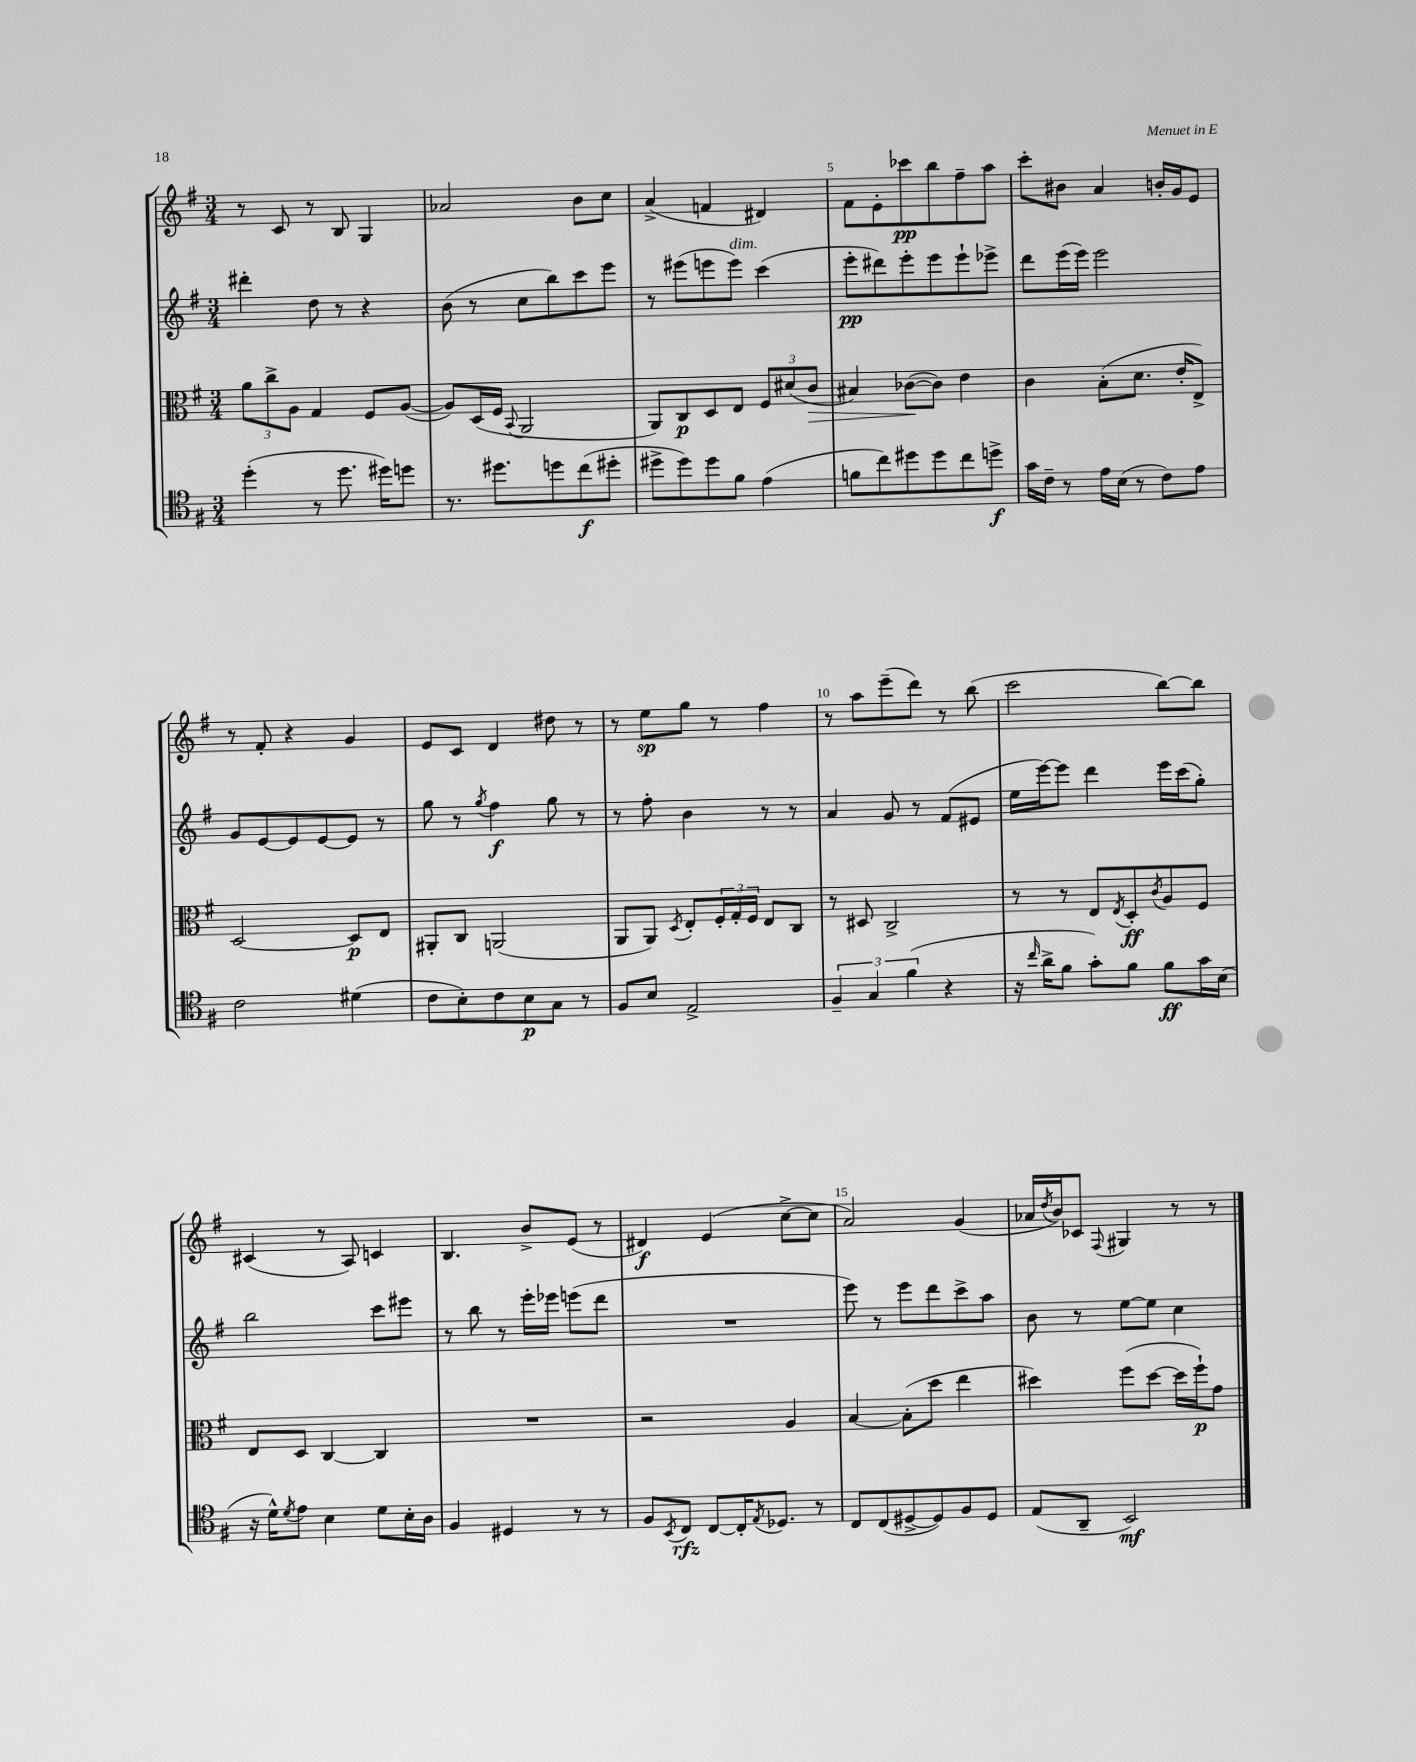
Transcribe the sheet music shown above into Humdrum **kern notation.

**kern	**kern	**kern	**kern
*staff4	*staff3	*staff2	*staff1
*clefC4	*clefC3	*clefG2	*clefG2
*k[f#]	*k[f#]	*k[f#]	*k[f#]
*M3/4	*M3/4	*M3/4	*M3/4
(4dd'	12a	4ddd#'	8r
.	12cc^	.	.
.	.	.	8c
.	12A	.	.
8r	4G	8dd	8r
8.dd	.	8r	8B
.	8F#	4r	4G
16dd#)	.	.	.
8dd	([8A	.	.
=	=	=	=
8.r	8A])	(8b	2a-
.	(16D	8r	.
8.dd#	16F#	.	.
.	8qqBB	.	.
.	2AA	8cc	.
8dd	.	8bb)	.
(8cc	.	8ccc	8b
8dd#'	.	8eee	8cc
=	=	=	=
8dd#^	8AA)	8r	(4a^
8dd#)	8C	(8eee#	.
8dd#	8D	8eee	4f
8f#	8E	8eee)	.
(4e	12F#	(4ccc	4d#)
.	(12d#	.	.
.	12c	.	.
=	=	=	=
8f	4B#)	8eee'	8f#
8cc)	.	8ddd#)	8e'
8dd#	([8c-	8eee'	8ccc-
8dd#	8c-])	8eee	8bb
8cc	4e	8eee`	8ff#~
8dd^	.	8eee-^	8aa
=	=	=	=
16g	4c	8ddd	8ccc'
16c~	.	.	.
8r	.	(16eee	8b#
.	.	16eee)	.
16e	(8B'	2eee	4a
(16B	.	.	.
8r	8.d	.	.
8c)	.	.	16b'
.	16e'	.	16g
8e	8E^)	.	8e
=	=	=	=
2c	[2D	8g	8r
.	.	[8e	8f#'
.	.	8e]	4r
.	.	[8e	.
(4d#	8D]	8e]	4g
.	8E	8r	.
=	=	=	=
8c	8AA#'	8gg	8e
8B')	8C	8r	8c
.	.	8qgg	.
8c	(2AA	4ff#	4d
8B	.	.	.
8G	.	8gg	8dd#
8r	.	8r	8r
=	=	=	=
8F#	8AA	8r	8r
8B	8AA)	8ff#'	8ee
.	8qD	.	.
2E^	8E'	4b	8gg
.	24F#'	.	8r
.	24G'	.	.
.	24F#	.	.
.	8E	8r	4ff#
.	8C	8r	.
=	=	=	=
6F#~	8r	4a	8r
.	8D#	.	8aa
6G	.	.	.
.	2C^	8g	(8eee~
(6f#	.	.	.
.	.	8r	8ddd)
4r	.	(8f#	8r
.	.	8e#	(8bb
=	=	=	=
16r	8r	16ee	2ccc
16qqcc	.	.	.
16a^	.	[16eee)	.
8f#	8r	8eee]	.
8g')	8E	4ddd	.
.	8qE	.	.
8f#	8D'	.	.
.	8qc	.	.
8f#	8A	16eee	[8bb)
.	.	(16ccc	.
16g	8F#	8gg')	8bb]
(16B	.	.	.
=	=	=	=
16r	8E	2bb	(4c#
16d^^)	.	.	.
8qd	.	.	.
8e	8D	.	.
4B	[4C	.	8r
.	.	.	8A)
8d	4C]	8ccc	4c
16B'	.	8eee#	.
16A	.	.	.
=	=	=	=
4F#	2.r	8r	4.B
.	.	8bb	.
4D#	.	8r	.
.	.	16eee'	8b^
.	.	16eee-	.
8r	.	(8eee	(8e
8r	.	8ddd	8r
=	=	=	=
8F#	2r	2.r	4d#)
8qBB	.	.	.
8C	.	.	.
[8C	.	.	(4e
16C']	.	.	.
8qE	.	.	.
8.D-	.	.	.
.	4A	.	[8cc^
8r	.	.	8cc]
=	=	=	=
8C	[4B	8eee)	2a)
(8C	.	8r	.
[8D#^	(8B']	8eee	.
8D#])	8dd	8ddd	.
8F#	4ee	8ccc^	(4g
8D#	.	8aa	.
=	=	=	=
(8E	4dd#)	8b	16a-
.	.	.	8qdd
.	.	.	16b)
8AA~	.	8r	8c-
.	.	.	8qqF#
2BB)	(8ff#	[8ee	4G#
.	[8dd#	8ee]	.
.	16dd#]	4cc	8r
.	16ff#`)	.	.
.	8g	.	8r
==	==	==	==
*-	*-	*-	*-
